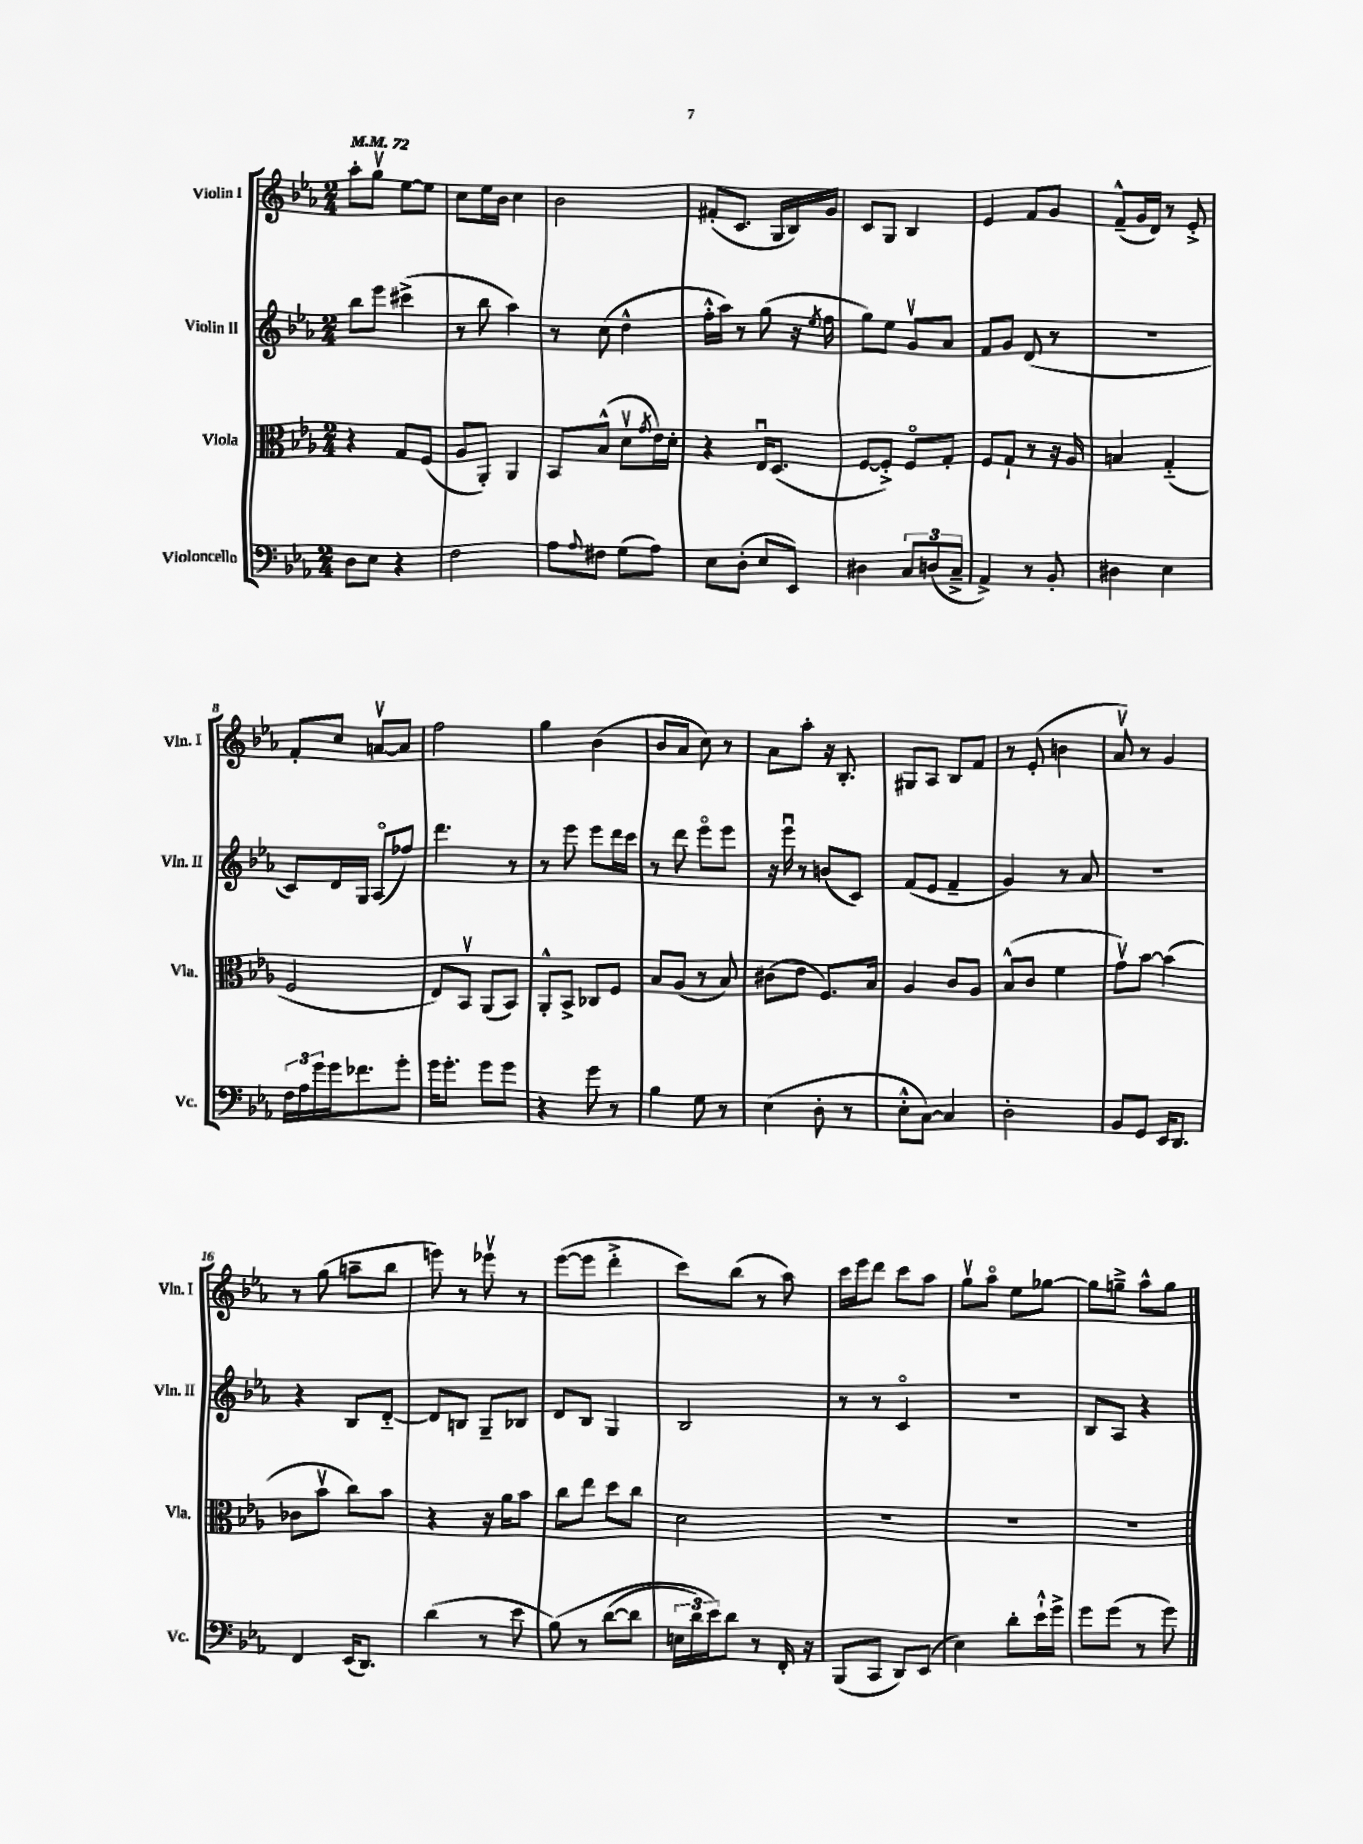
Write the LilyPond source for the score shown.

<<
\new StaffGroup <<
\new Staff = "s0" \with { instrumentName = "Violin I" shortInstrumentName = "Vln. I" } {
    \clef treble \key ees \major \numericTimeSignature \time 2/4 \tempo 4 = 72
    aes''8-. g''8\upbow ees''8~ ees''8 |
    c''8 ees''16 bes'16 c''4 |
    bes'2 |
    fis'8-.( c'8. g16 bes16) g'16 |
    c'8 g8 bes4 |
    ees'4 f'8 g'8 |
    f'8---^( g'16 d'16) r8 ees'8-.-> |
    f'8-. c''8 a'8~\upbow a'8 |
    f''2 |
    g''4 bes'4( |
    bes'8 aes'8 c''8) r8 |
    aes'8 aes''8-. r16 bes8.-. |
    gis8 aes8 bes8 f'8 |
    r8 ees'8-.( b'4 |
    aes'8\upbow) r8 g'4 |
    r8 g''8( a''8-- bes''8 |
    e'''8) r8 ees'''8\upbow r8 |
    ees'''8~( ees'''8 d'''4-.-> |
    c'''8) bes''8( r8 aes''8) |
    c'''16 ees'''16 d'''8 c'''8 aes''8 |
    g''8\upbow aes''8\flageolet ees''8 ges''8~ |
    ges''8 g''8---> aes''8-^ g''8 \bar "|." |
}
\new Staff = "s1" \with { instrumentName = "Violin II" shortInstrumentName = "Vln. II" } {
    \clef treble \key ees \major \numericTimeSignature \time 2/4
    bes''8 ees'''8 cis'''4->( |
    r8 bes''8 aes''4) |
    r8 c''8( d''4-^ |
    f''16-.-^ aes''16) r8 g''8( r16 \acciaccatura { ees''8 } f''16 |
    g''8) ees''8 g'8\upbow aes'8 |
    f'8 g'8 d'8( r8 |
    r2 |
    c'8) d'16 g16 aes8\flageolet( fes''8) |
    d'''4. r8 |
    r8 ees'''8 ees'''8 d'''16 c'''16 |
    r8 d'''8 ees'''8\flageolet ees'''8 |
    r16 ees'''16\downbow r8 b'8( c'8) |
    f'8( ees'8 f'4-- |
    g'4) r8 aes'8 |
    r2 |
    r4 bes8 d'8~-_ |
    d'8 b8 g8-- bes8 |
    d'8 bes8 g4 |
    bes2 |
    r8 r8 c'4\flageolet |
    R2 |
    bes8 aes8 r4 \bar "|." |
}
\new Staff = "s2" \with { instrumentName = "Viola" shortInstrumentName = "Vla." } {
    \clef alto \key ees \major \numericTimeSignature \time 2/4
    r4 g8 f8( |
    aes8 aes,8-.) aes,4 |
    bes,8 bes8-^( d'8\upbow \acciaccatura { g'8 } ees'16) d'16-. |
    r4 ees16\downbow d8.( |
    f8~ f8-.->) f8\flageolet g8-. |
    f8 g8-! r8 r16 aes16 |
    b4 g4-_( |
    f2 |
    ees8) bes,8\upbow aes,8( bes,8) |
    aes,8-.-^ bes,8-> ces8 f8 |
    bes8 aes8( r8 bes8) |
    cis'8( ees'8 f8.) bes16 |
    aes4 c'8 aes8 |
    bes8-^( c'8 f'4 |
    g'8\upbow) bes'8~ bes'4( |
    ces'8 bes'8\upbow c''8) bes'8 |
    r4 r16 aes'16 bes'8 |
    c''8 ees''8 d''8 c''8 |
    d'2 |
    R2 |
    R2 |
    R2 \bar "|." |
}
\new Staff = "s3" \with { instrumentName = "Violoncello" shortInstrumentName = "Vc." } {
    \clef bass \key ees \major \numericTimeSignature \time 2/4
    d8 ees8 r4 |
    f2 |
    aes8 \appoggiatura { aes8 } fis8 g8( aes8) |
    ees8 d8-.( ees8 ees,8) |
    dis4 \tuplet 3/2 { c8 d8( c8---> } |
    aes,4->) r8 bes,8-. |
    dis4 ees4 |
    \tuplet 3/2 { f16 aes16 g'16 } g'16 fes'8. g'8-. |
    g'16 g'8.-. g'8 g'8 |
    r4 g'8 r8 |
    bes4 g8 r8 |
    ees4( d8-. r8 |
    ees8-.-^ c8~) c4 |
    d2-. |
    bes,8 g,8 ees,16 d,8. |
    f,4 ees,16( d,8.) |
    d'4( r8 ees'8 |
    bes8)\( r8 d'8~( d'8 |
    \tuplet 3/2 { e16 d'16) ees'16\) } d'8 r8 f,16-. r16 |
    bes,,8( c,8 d,8) ees,8( |
    ees4) d'8-. ees'16-!-^ g'16-> |
    g'8 g'8( r8 g'8) \bar "|." |
}
>>
>>
